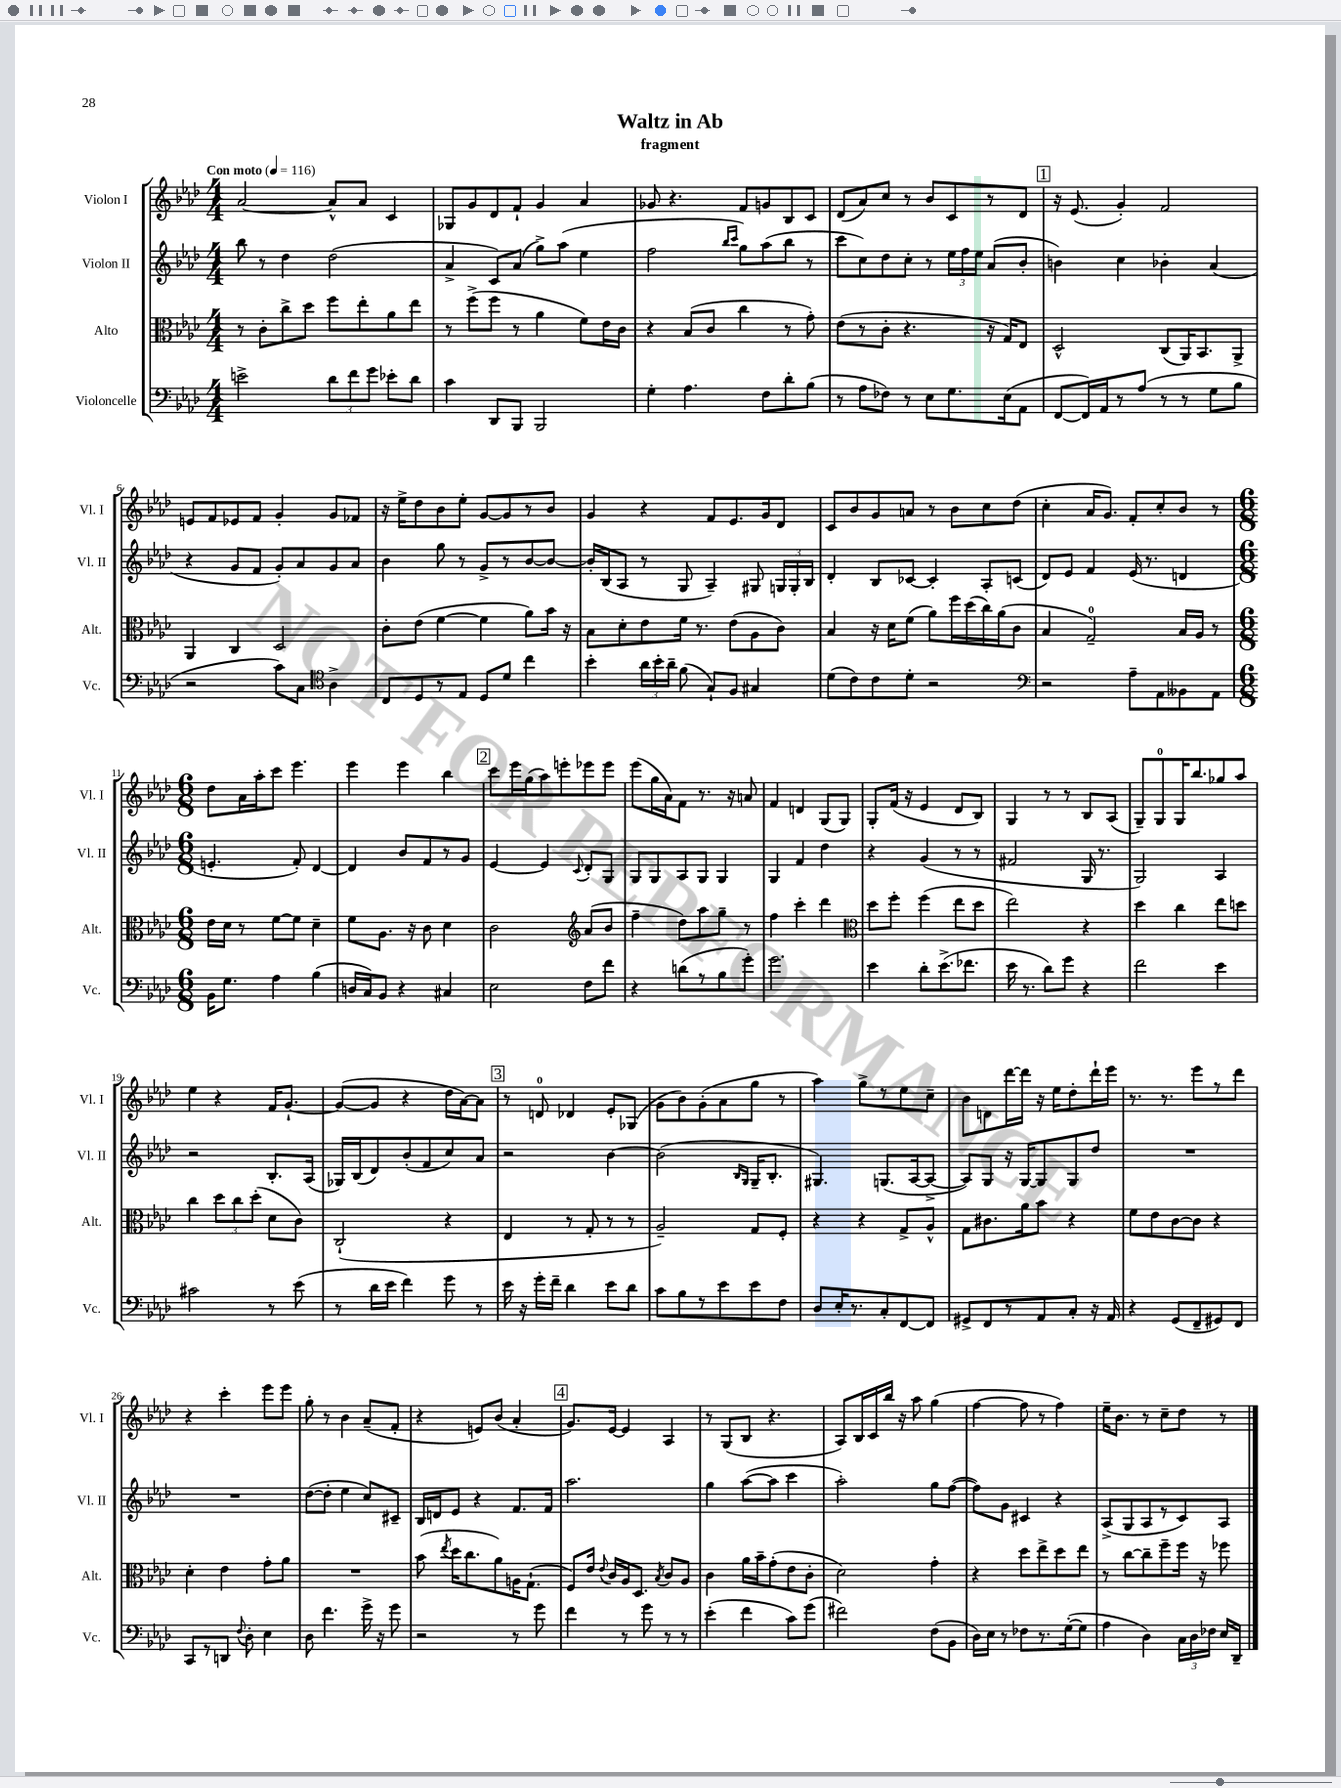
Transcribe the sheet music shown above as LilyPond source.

\header { title = "Waltz in Ab" subtitle = "fragment" }
<<
\new StaffGroup <<
\new Staff = "s0" \with { instrumentName = "Violon I" shortInstrumentName = "Vl. I" } {
    \clef treble \key aes \major \numericTimeSignature \time 4/4 \tempo "Con moto" 4 = 116
    \autoBeamOff aes'2~ aes'8[-^ aes'8] c'4 |
    ges8[ g'8 des'8 f'8]-! g'4 aes'4 |
    ges'8 r4. f'8[ g'8 bes8 c'8] |
    des'8[( aes'8) c''8] r8 bes'8[ c'8 r8 des'8] |
    \mark \markup { \box "1" } r16 ees'8.( g'4-.) f'2 |
    e'8[ f'8 ees'8 f'8] g'4-. g'8[ fes'8] |
    r16 ees''16[-> des''8 bes'8 ees''8]-. g'8[~ g'8 r8 bes'8] |
    g'4 r4 f'8[ ees'8. g'16 des'8] |
    c'8[ bes'8 g'8 a'8] r8 bes'8[ c''8 des''8]( |
    c''4-. aes'16[ g'8.]) f'8[-. c''8-. bes'8] r8 |
    \numericTimeSignature \time 6/8 des''8[ aes'16 aes''16-. c'''8] ees'''4. |
    ees'''4 ees'''4 bes''4 |
    \mark \markup { \box "2" } c'''8[ ees'''16 g''16( aes''8) e'''8-. ees'''8 ees'''8] |
    ees'''8[( g''16 aes'16) f'8] r8. r16 a'8 |
    f'4 d'4 g8[( g8]) |
    g8[-. f'16]( r16 ees'4 des'8[ bes8]) |
    g4 r8 r8 bes8[ aes8]( |
    g8[--) g8-0 g16 bes''8. ges''8 aes''8] |
    ees''4 r4 f'16[ g'8.]~-! |
    g'8[~( g'8] r4 des''16[ aes'16~) aes'8] |
    \mark \markup { \box "3" } r8 d'8-0 des'4 ees'8[-. ges8]( |
    g'8[ bes'8) g'8-.( aes'8 g''8] r8 |
    aes''4) g''8[-> r8 ees''8 c''8]-- |
    bes'8[ d'8 des'''16~ des'''16] r16 ees''16[ des''8-. des'''16-! ees'''16] |
    r8. r8. ees'''8[ r8 des'''8] |
    r4 c'''4-. ees'''8[ ees'''8] |
    g''8-. r8 bes'4 aes'8[--( f'8]-. |
    r4 e'8[) bes'8]( aes'4-. |
    \mark \markup { \box "4" } g'8.[) ees'16]~ ees'4 aes4 |
    r8 g8[( bes8] r4. |
    aes8[) bes16 c'16 bes''16] r16 aes''8 g''4( |
    f''4~ f''8 r8 f''4) |
    ees''16[-- bes'8.] r8 c''8[-- des''8] r8 \bar "|." |
}
\new Staff = "s1" \with { instrumentName = "Violon II" shortInstrumentName = "Vl. II" } {
    \clef treble \key aes \major \numericTimeSignature \time 4/4
    \autoBeamOff bes''8 r8 des''4 des''2( |
    aes'4-> c'8[) aes'8]( g''8[->) aes''8]( ees''4 |
    f''2 \grace { bes''16[ c'''16] } g''8[) aes''8( bes''8] r8 |
    c'''8[ c''8) des''8 c''8]-. r8 \tuplet 3/2 { ees''16[ f''16 ees''16] } aes'8[( bes'8]-. |
    \mark \markup { \box "1" } b'4) c''4 bes'4-. aes'4( |
    r4 g'8[ f'8] g'8[-.) aes'8 g'8 aes'8] |
    bes'4 g''8 r8 g'8[-> r8 bes'8~ bes'8]~ |
    bes'16[-. bes16( aes8] r8 g8 aes4--) gis8 \tuplet 3/2 { g16[ g16-. bes16] } |
    des'4-. bes8[ ces'8]~ ces'4-. aes8[-. c'8]( |
    des'8[) ees'8] f'4 ees'16( r8. d'4 |
    \numericTimeSignature \time 6/8 e'4.-. f'8-.) des'4~ |
    des'4 bes'8[ f'8 r8 g'8] |
    \mark \markup { \box "2" } ees'4~ ees'4 \appoggiatura { c'8 } des'8[-. g8] |
    g8[ g8 aes8 g8] g4 |
    g4 f'4 des''4 |
    r4 g'4( r8 r8 |
    fis'2 g16 r8. |
    g2) aes4 |
    r2 bes8.[-. aes16]( |
    ges16[) bes16( des'8) bes'8-.( f'8 c''8) aes'8] |
    \mark \markup { \box "3" } r2 bes'4~ |
    bes'2( \grace { bes16[ g16] } g16[-- bes8.]-. |
    gis4.) g8.[( aes16~ aes8]~-> |
    aes8[) g8] r16 g16[~ g8 g8 des''8] |
    R2. |
    R2. |
    des''8[~( des''8]-. ees''4 c''8[) cis'8]-- |
    bes16[ d'16 ees'8] r4 f'8.[ f'16] |
    \mark \markup { \box "4" } aes''2. |
    g''4 aes''8[~( aes''8] c'''4 |
    aes''2-.) g''8[ f''8]~( |
    f''8[) g'8] cis'4 r4 |
    aes8[->( g8 aes8 r8 c'8) aes8] \bar "|." |
}
\new Staff = "s2" \with { instrumentName = "Alto" shortInstrumentName = "Alt." } {
    \clef alto \key aes \major \numericTimeSignature \time 4/4
    \autoBeamOff r8 c'8[-. c''8-> des''8] f''8[ ees''8-. aes'8 ees''8] |
    r8 f''8[->( f''8] r8 aes'4 f'8[) ees'16 c'16] |
    r4 bes8[( c'8] c''4 r8 g'8-.) |
    ees'8[( r8 c'8]-. r4. r16 g16[) ees8] |
    \mark \markup { \box "1" } des2-^ c8[( aes,16) bes,8. aes,8]-> |
    aes,4 c4 des2 |
    c'8[-. ees'8]( f'4~ f'4 aes'8[) bes'16] r16 |
    bes8[ des'8-. ees'8 f'16] r8. ees'8[( aes8 c'8]) |
    bes4 r16 des'16[ f'8]( aes'8[) f''16 des''16( c''16) aes'16( c'8] |
    bes4 g2-0--) bes16[ aes16] r8 |
    \numericTimeSignature \time 6/8 ees'16[ des'16] r8 f'8[~ f'8] des'4-- |
    f'8[ aes8.] r16 c'8 des'4 |
    \mark \markup { \box "2" } c'2 \clef treble aes'8[( bes'8] |
    f''4-- des''8[) aes''8 g''8]-- r8 |
    f''4 c'''4-. des'''4 |
    \clef alto des''8[ f''8]-. f''4( ees''8[ des''8] |
    ees''2) r4 |
    des''4 c''4 ees''8[ d''8] |
    c''4 \tuplet 3/2 { des''8[ c''8 des''8]-.( } des'8[ c'8]) |
    c2-!( r4 |
    \mark \markup { \box "3" } ees4 r8 g8-. r8 r8 |
    aes2--) g8[ f8]-. |
    r4 r4 g8[-> aes8]-^ |
    g8[ cis'8. aes'16 bes'8] r4 |
    f'8[ ees'8 c'8~ c'8] r4 |
    des'4-. ees'4 g'8[-. aes'8] |
    R2. |
    bes'8( \acciaccatura { ees''8 } des''16[ c''8. aes'8) a16 g8.]-!( |
    \mark \markup { \box "4" } f8[) ees'16] \appoggiatura { ees'8 } c'16[ aes16 des8.] \acciaccatura { bes8 } c'8[ aes8] |
    c'4 aes'16[ bes'16-- g'8-.( ees'8 c'8]-. |
    des'2) g'4-. |
    r4 des''8[ ees''8-> des''8 ees''8] |
    r8 c''8[~ c''8-- f''8-- f''16] r16 fes''8 \bar "|." |
}
\new Staff = "s3" \with { instrumentName = "Violoncelle" shortInstrumentName = "Vc." } {
    \clef bass \key aes \major \numericTimeSignature \time 4/4
    \autoBeamOff e'2-> \tuplet 3/2 { des'8[ f'8 g'8] } ees'8[-. des'8] |
    c'4 des,8[ bes,,8] bes,,2 |
    g4-. aes4. f8[ des'8-. bes8]( |
    r8 aes8[ fes8]) r8 ees8[ g8. ees16( aes,8] |
    \mark \markup { \box "1" } f,8[~ f,16) aes,16 r8 aes8]( r8 r8 g8[ bes8] |
    r2 c'8[) c8] \clef tenor aes4-> |
    c8[ des8 r8 ees8] des8[ des'8] c''4 |
    bes'4-. \tuplet 3/2 { aes'16[ bes'16-. aes'16]-- } f'8( g8[-!) f8] gis4 |
    des'8[( c'8) c'8 des'8]-. r2 |
    \clef bass r2 aes8[-- aes,8 beses,8 aes,8] |
    \numericTimeSignature \time 6/8 bes,16[ g8.] aes4 bes4( |
    d16[ c16) bes,8] r4 cis4 |
    \mark \markup { \box "2" } ees2 f8[ f'8] |
    r4 d'8[( r8 bes8 g'8]-.) |
    g'2. |
    ees'4 des'8[-. ees'8.->( fes'8.] |
    ees'16 r8. des'8[) g'8] r4 |
    f'2 ees'4 |
    cis'2 r8 ees'8( |
    r8 des'16[ ees'16] f'4) g'8 r8 |
    \mark \markup { \box "3" } ees'16 r16 g'16[-. f'16]-- des'4 ees'8[ des'8] |
    c'8[ bes8 r8 ees'8 ees'8 f8] |
    des8[ ees16-. r8. c8-. f,8~ f,8] |
    gis,8[-> f,8 r8 aes,8 c8]-. r16 aes,16 |
    r4 g,8[( f,8-- gis,8) f,8] |
    c,8[ r8 d,8] \appoggiatura { f8 } des8-. ees4 |
    des8 f'4. g'16-> r16 g'8 |
    r2 r8 g'8 |
    \mark \markup { \box "4" } f'4 r8 g'8 r8 r8 |
    ees'4-.( f'4 c'8[) g'8]( |
    fis'2) f8[( bes,8] |
    des16[) ees16] r8 fes8[ r8. g16~-.( g8] |
    aes4 des4) \tuplet 3/2 { c16[ des16 fes16] } ees16[ des,16]-- \bar "|." |
}
>>
>>
